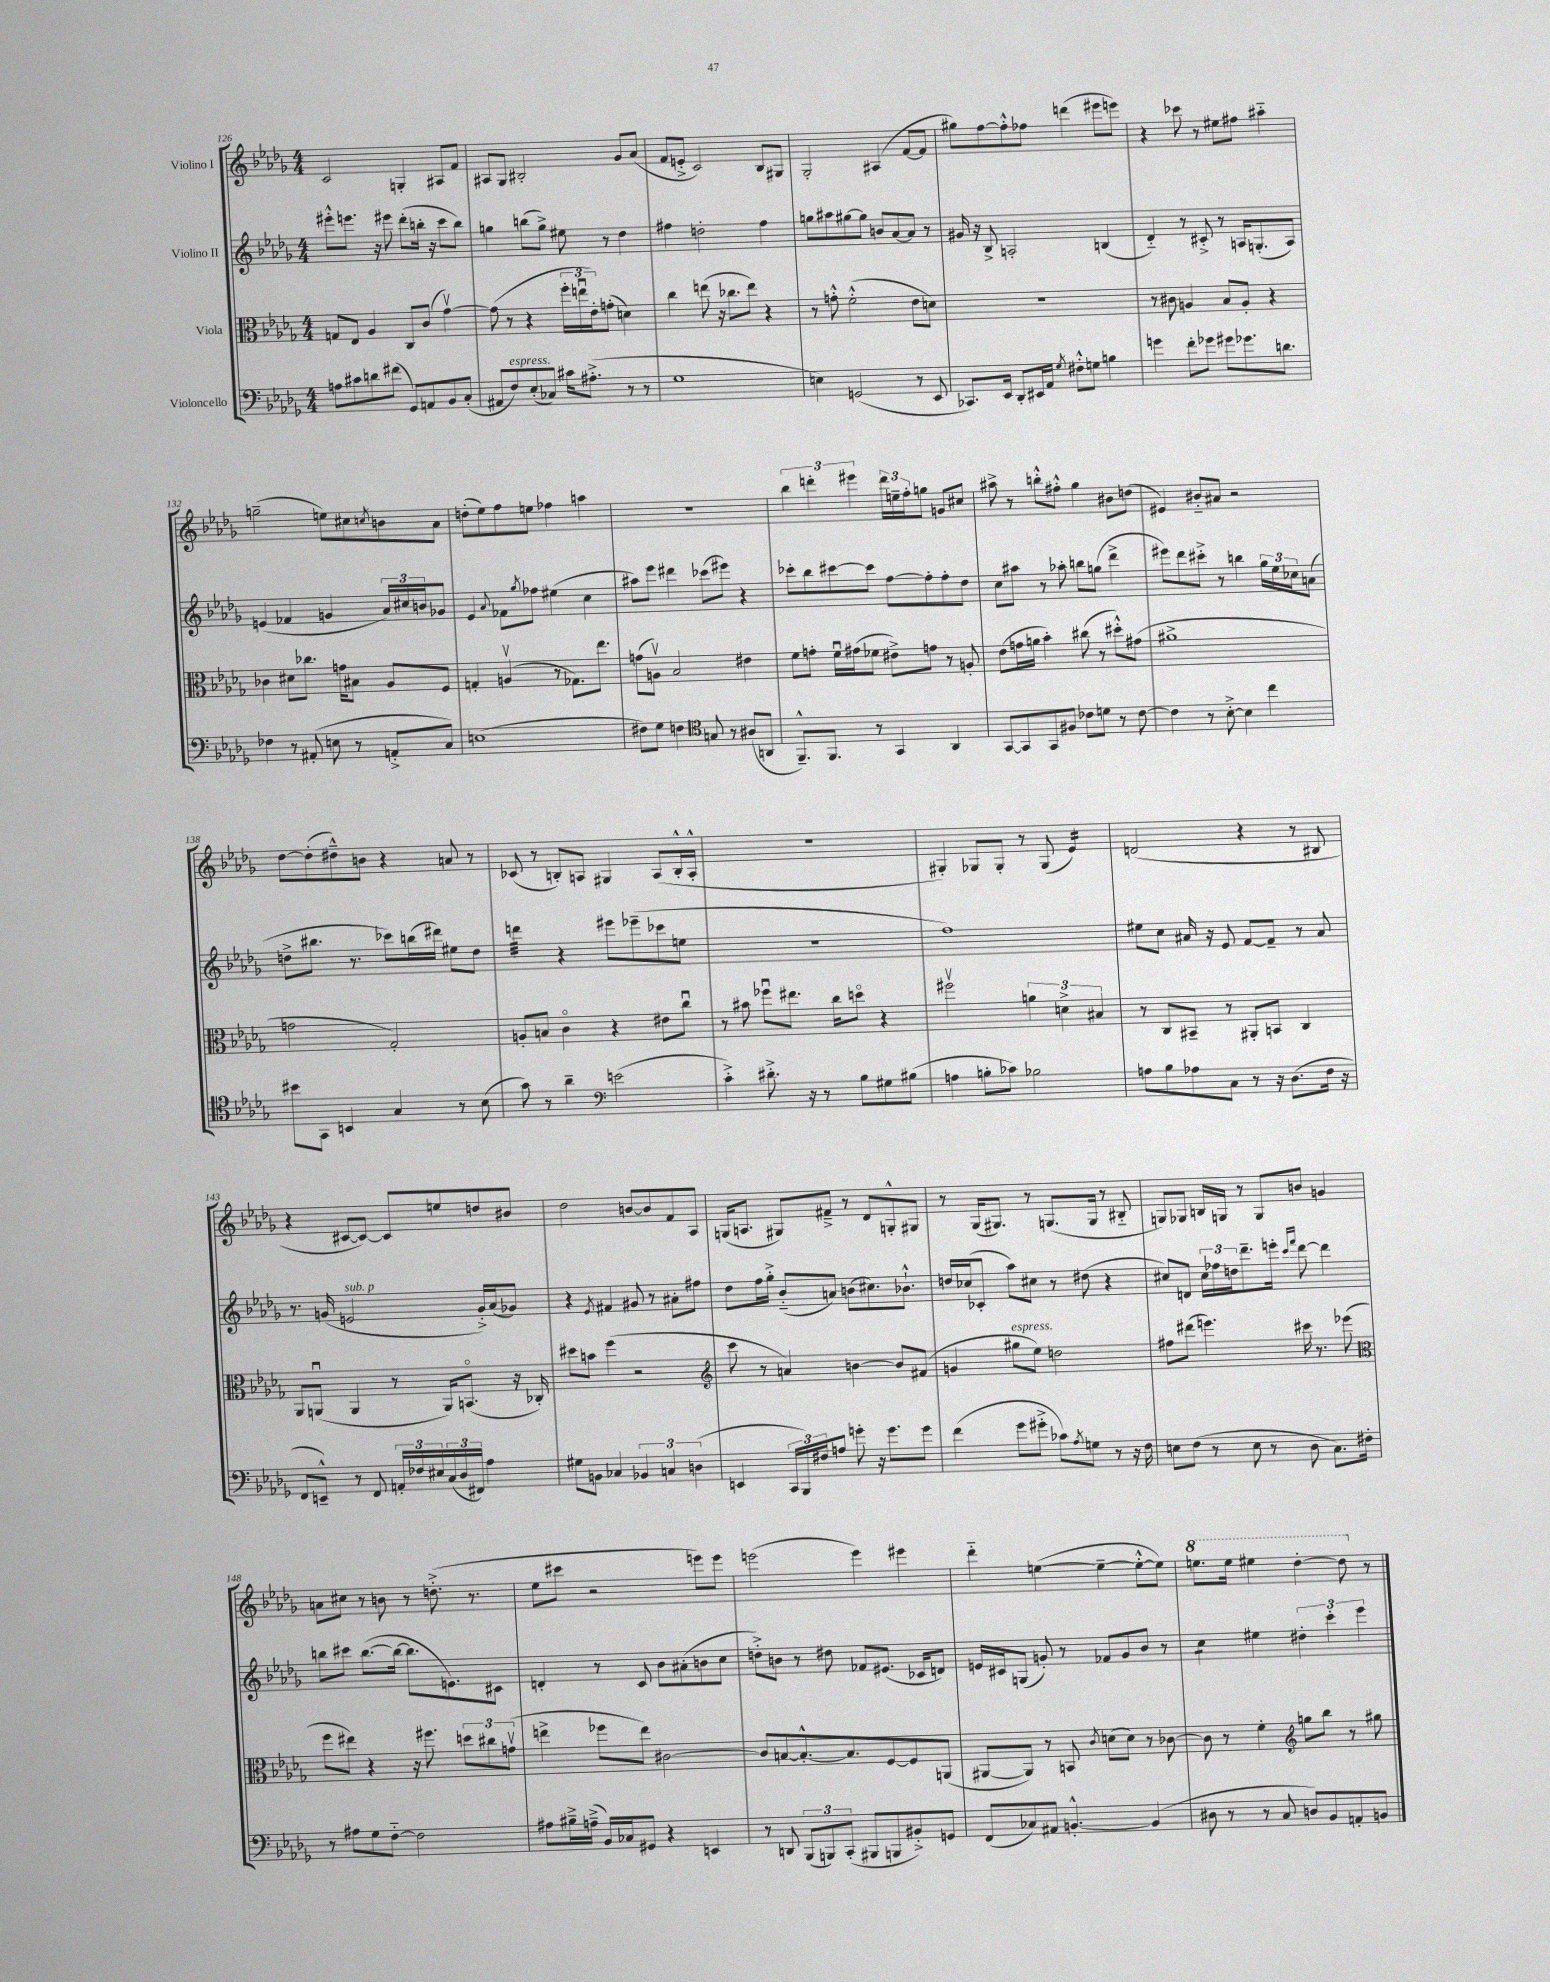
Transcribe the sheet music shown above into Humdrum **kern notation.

**kern	**kern	**kern	**kern
*staff4	*staff3	*staff2	*staff1
*clefF4	*clefC3	*clefG2	*clefG2
*k[b-e-a-d-g-]	*k[b-e-a-d-g-]	*k[b-e-a-d-g-]	*k[b-e-a-d-g-]
*M4/4	*M4/4	*M4/4	*M4/4
8A	8G	8eee#'^^	2c
8c#	8E-	8.eee	.
8d	4A-	.	.
.	.	16r	.
(8f#	.	8eee#	.
8GG-)	8C	(8ddd-'	4G'
8AA	(8c	16bb'	.
.	.	16r	.
8BB-	[4g-v)	8ccc	8A#
(8C'	.	8bb)	8f
=	=	=	=
8AA#	(8g-]	4gg	8A#
8F)	8r	.	8G-
(8E-'	4r	(8bb	2B#'
8C-)	.	8gg^)	.
16c#	24ff'	8ee#	.
.	24eeu	.	.
(8.A#'^	.	.	.
.	24e-')	.	.
.	(8g'	8r	.
8r	4d)	4dd-	8g-
8r	.	.	(8a-
=	=	=	=
1G-	4cc	4ff#	8f
.	.	.	8e'^
.	(8ee	2dd'	2c)
.	16r	.	.
.	8.cc-	.	.
.	8ee)	.	.
.	4r	4ff#	8B-
.	.	.	8G#
=	=	=	=
4E)	8r	8gg	2G-'
.	8g'^^	8aa#	.
(2GG	(2f'^^	[8gg#	.
.	.	8gg#]	.
.	.	8b	(4A#
.	.	[8a-	.
8r	8e-	8a-]	[8f
8EE-	8d)	8r	8f]
=	=	=	=
8.CC-)	1r	16g#	8gg#)
.	.	16r	.
.	.	8B-^	[8ff
16EE-	.	.	.
8DD-'	.	2A'	8ff'^^]
16EE#	.	.	8ff-
16AA-	.	.	.
8qG-	.	.	.
8F#'^^	.	.	(4ddd
8G	.	.	.
4B	.	(4B	8eee#
.	.	.	8eee)
=	=	=	=
4g	8r	4d-'~)	4r
.	8c#	.	.
8f'	4A	8r	8ccc-
8g-	.	8c#'^	8r
8g#	8B-	8r	8ee#
8.g-	8A'	16A	8ff#
.	.	(8.G'	.
.	4r	.	4aa#'~
8.d	.	.	.
.	.	8A)	.
=	=	=	=
4F-	4c-	(4e	(2gg~
8r	8d#	4f-	.
(8AA#'	8.cc-	.	.
8E	.	4g	8ee)
.	16g	.	.
8r	8B#	.	8cc#
.	.	.	8qcc
8AA'^	8A-	24a-)	8b
.	.	24cc#	.
.	.	24b	.
8C)	8F	8g-	8a-
=	=	=	=
(1E	4G'	4e-	(8dd'
.	.	.	8ee-)
.	.	8qqa-	.
.	(4Av	8f-	8ff
.	.	8qgg-	.
.	.	8ff-	8ee
.	8r	(4ee#	4ff-
.	8.G-)	.	.
.	.	4cc	4aa
.	8.ee-	.	.
=	=	=	=
8F#)	(8g	8aa#)	1r
8G-	8Av)	8eee-	.
4F	2B-	4ddd#	.
*clefC4	*	*	*
8G	.	(8ccc-	.
8r	.	8eee#)	.
(8A#	4e#	4r	.
8AA	.	.	.
=	=	=	=
8.FF~^^)	8f	8ccc-'	6bb-
.	8g'	8bb-	.
.	.	.	6ddd'
8.FF	.	.	.
.	16fu	[8ccc#	.
.	(16g#	.	.
.	.	.	6eee#
8r	8f-	8ccc#]	.
4GG-	8e#^)	[8ff	24ddd
.	.	.	24ee~
.	.	.	24ff'
.	8g	8ff']	8gg
4AA-	8r	8ff'	8g
.	8A'	8dd-	8cc#
=	=	=	=
[8GG-	(8e-	8cc	8aa#^
8GG-]	16g	8aa#	8r
.	16a	.	.
8GG-	4b-')	8r	8bb'^^
8F#	.	8aa-'	8ff#'^^
8c-	(8cc#	8bb	4gg-
8d	8r	(8gg	.
8r	8dd#'^^)	4ddd-^	8b#
[8c-	(8g#	.	(8dd
=	=	=	=
4c-]	1a#^	8eee#)	4e#)
.	.	8ddd-	.
8r	.	8ccc#'^	8b#'~
[8B-'^	.	8r	8a#
4B-]	.	4bb	2r
4cc	.	24gg-	.
.	.	24ee-	.
.	.	24cc-	.
.	.	(8a	.
=	=	=	=
8b#	2g	8dd^	[8dd-
8GG-	.	8.bb#	(8dd-']
4BB	.	.	8dd#~^^)
.	.	8.r	.
.	.	.	8b
4G-	2G-')	8ccc-)	4r
.	.	(16bb	.
.	.	16ddd#)	.
8r	.	8ee#	8a
(8B-	.	8dd	8r
=	=	=	=
8g-)	8A'	4ddd	(8c-
8r	8B	.	8r
4a-~	4co	4r	8B')
.	.	.	8A
*clefF4	*	*	*
(2e	4r	8eee#	4G#
.	.	(8eee-~	.
.	8e#	8ccc-	(8A
.	8ccu	8ee	16B'^^
.	.	.	16A'^^
=	=	=	=
4c'^)	8r	1r	1r
.	8b#	.	.
8.d#'^	8ff-u	.	.
.	8.ee#	.	.
16r	.	.	.
8r	.	.	.
.	16cc	.	.
8B-	8ddo	.	.
8G#	4r	.	.
(8B#	.	.	.
=	=	=	=
4A	2ff#v	1ff)	4G#')
8B'	.	.	8G-
8c-)	.	.	8G-'
2B-	6a	.	8r
.	.	.	(8G-
.	6d^	.	.
.	.	.	4e-)
.	6B#	.	.
=	=	=	=
8A	8r	8ee#	(2d
8B-	8C	8cc	.
8A-	8BB#~	16a#	.
.	.	16r	.
8C	8r	8e-	.
8r	8AA#'	[8f	4r
16r	8BB	8f~]	.
(8.D-	.	.	.
.	4C	8r	8r
16F	.	8a#	8B#
16r	.	.	.
=	=	=	=
8FF	8AA-	8.r	4r
8EE~^^)	(8AAu	.	.
.	.	(16g	.
8r	4AA	2e	[8c#
8FF	.	.	8c#_)
24AA'	8r	.	8c#]
24F-	.	.	.
24E#	.	.	.
(24C	16AA)	.	8ee
24D-	.	.	.
.	(8.BBo	.	.
24FF#)	.	.	.
4A-	.	16g'^)	8dd
.	.	(16a-	.
.	16r	8g-)	8b#
.	16C-')	.	.
=	=	=	=
8G#	8dd#	4r	2dd-
8BB	8b	.	.
.	.	8qe-	.
4C-	(4ff	4f#	.
6BB-	2r	8g#	[8b
.	.	8r	8b]
6C	.	.	.
.	.	8a#'	8f
(6D	.	.	.
.	.	8ff#	8A-
=	=	=	=
*	*clefG2	*	*
4EE	8ccc	8dd-	(16G
.	.	.	8.A
.	8r	16ff	.
.	.	16gg-'^	.
24CC	4a)	(8b-'~	8G#)
24BBB-)	.	.	.
24F#	.	.	.
8A	.	8a)	8f#~^
8g'	[4b	(8b	8r
16r	.	8.cc#)	8d-
8.g	.	.	.
.	8b]	.	8G'^^
.	.	8.b-`^^	.
8g	(8f#	.	8G#
=	=	=	=
(4f	4g	16dd	8r
.	.	(16cc-	.
.	.	8c-'	(16G-
.	.	.	8.G#)
8g-	8gg#	8aa-)	.
8g#'^	8ee-)	8cc#	8r
8c-)	2dd	8r	(8.G
8qA-	.	.	.
8G	.	(8dd#	.
.	.	.	16G
8r	.	4r	8r
16r	.	.	8B#'~
16F	.	.	.
=	=	=	=
8E	8ff#	8cc#)	8G)
(8F	(8ddd#	8d	8G-
8r	4.eee)	24cc#	16B
.	.	24ff-	.
.	.	.	16G
.	.	24dd	.
8E	.	8.ddd-~	8r
8r	.	.	8G
.	.	16eee'	.
.	.	16qqccc	.
.	.	16qqfff	.
8D-	16ccc#	[8ddd-	8b
.	8.r	.	.
8.C)	.	4ddd-]	4g
.	(8eee-	.	.
16F#'	.	.	.
=	=	=	=
*	*clefC3	*	*
8r	8ff	8bb	8a
8A#	8ee#)	8ccc#	8cc#
8G-	4r	([8.bb	8r
[8F'~	.	.	8b
.	.	16bb_	.
2F]	16r	8.bb]	8r
.	8.ff#	.	.
.	.	.	(8.dd'^
.	.	8.e)	.
.	12dd	.	.
.	.	.	8.r
.	12cc#	.	.
.	.	8c#	.
.	(12gv	.	.
=	=	=	=
8A#	4ee^	4d'	8ee-
16B#~^	.	.	8ccc#
(16A~^	.	.	.
16BB-)	8ff-	8r	2r
16C-	.	.	.
8GG#	8ee)	8c	.
4r	[2c#	8b-	.
.	.	(8a#'	.
4EE	.	8b	8eee)
.	.	8cc	8eee
=	=	=	=
8r	8c#]	8dd'^)	(2eee
8DD	[8B	8b	.
(12BBB-	8.B'^^_	8r	.
12BBB)	.	.	.
.	.	8dd#	.
(12CC'	.	.	.
.	8.B]	.	.
8BBB#	.	8f-	4eee)
8BBB	[8F	(8.e#	.
8BB#'^)	8F]	.	4eee#
.	.	16c-	.
8GG	(8AA	8d)	.
=	=	=	=
(8FF	[8AA#	16e	4ddd-'~
.	.	16c#	.
8C-)	8AA#])	(8G	.
8AA#	8r	8g')	([4ee
[4.BB'^^	8BB	8r	.
.	8qc	.	.
.	(8d	8f-	4ee~_
.	8d)	8g	.
(4BB]	8r	8b-	8ee'^^_
.	[8c-	8r	8ee])
=	=	=	=
8D#	8c-]	4cc	8.eee
8r	8r	.	.
.	.	.	16eee
8r	4f'	4ee#	4eee#
8C	.	.	.
*	*clefG2	*	*
8D)	8gg	6dd#'	[4ddd-'
8BB-	8bb-	.	.
.	.	6ccc'	.
8AA'	8r	.	8ddd-]
.	.	6eee-	.
8BB	8gg#	.	8r
==	==	==	==
*-	*-	*-	*-
